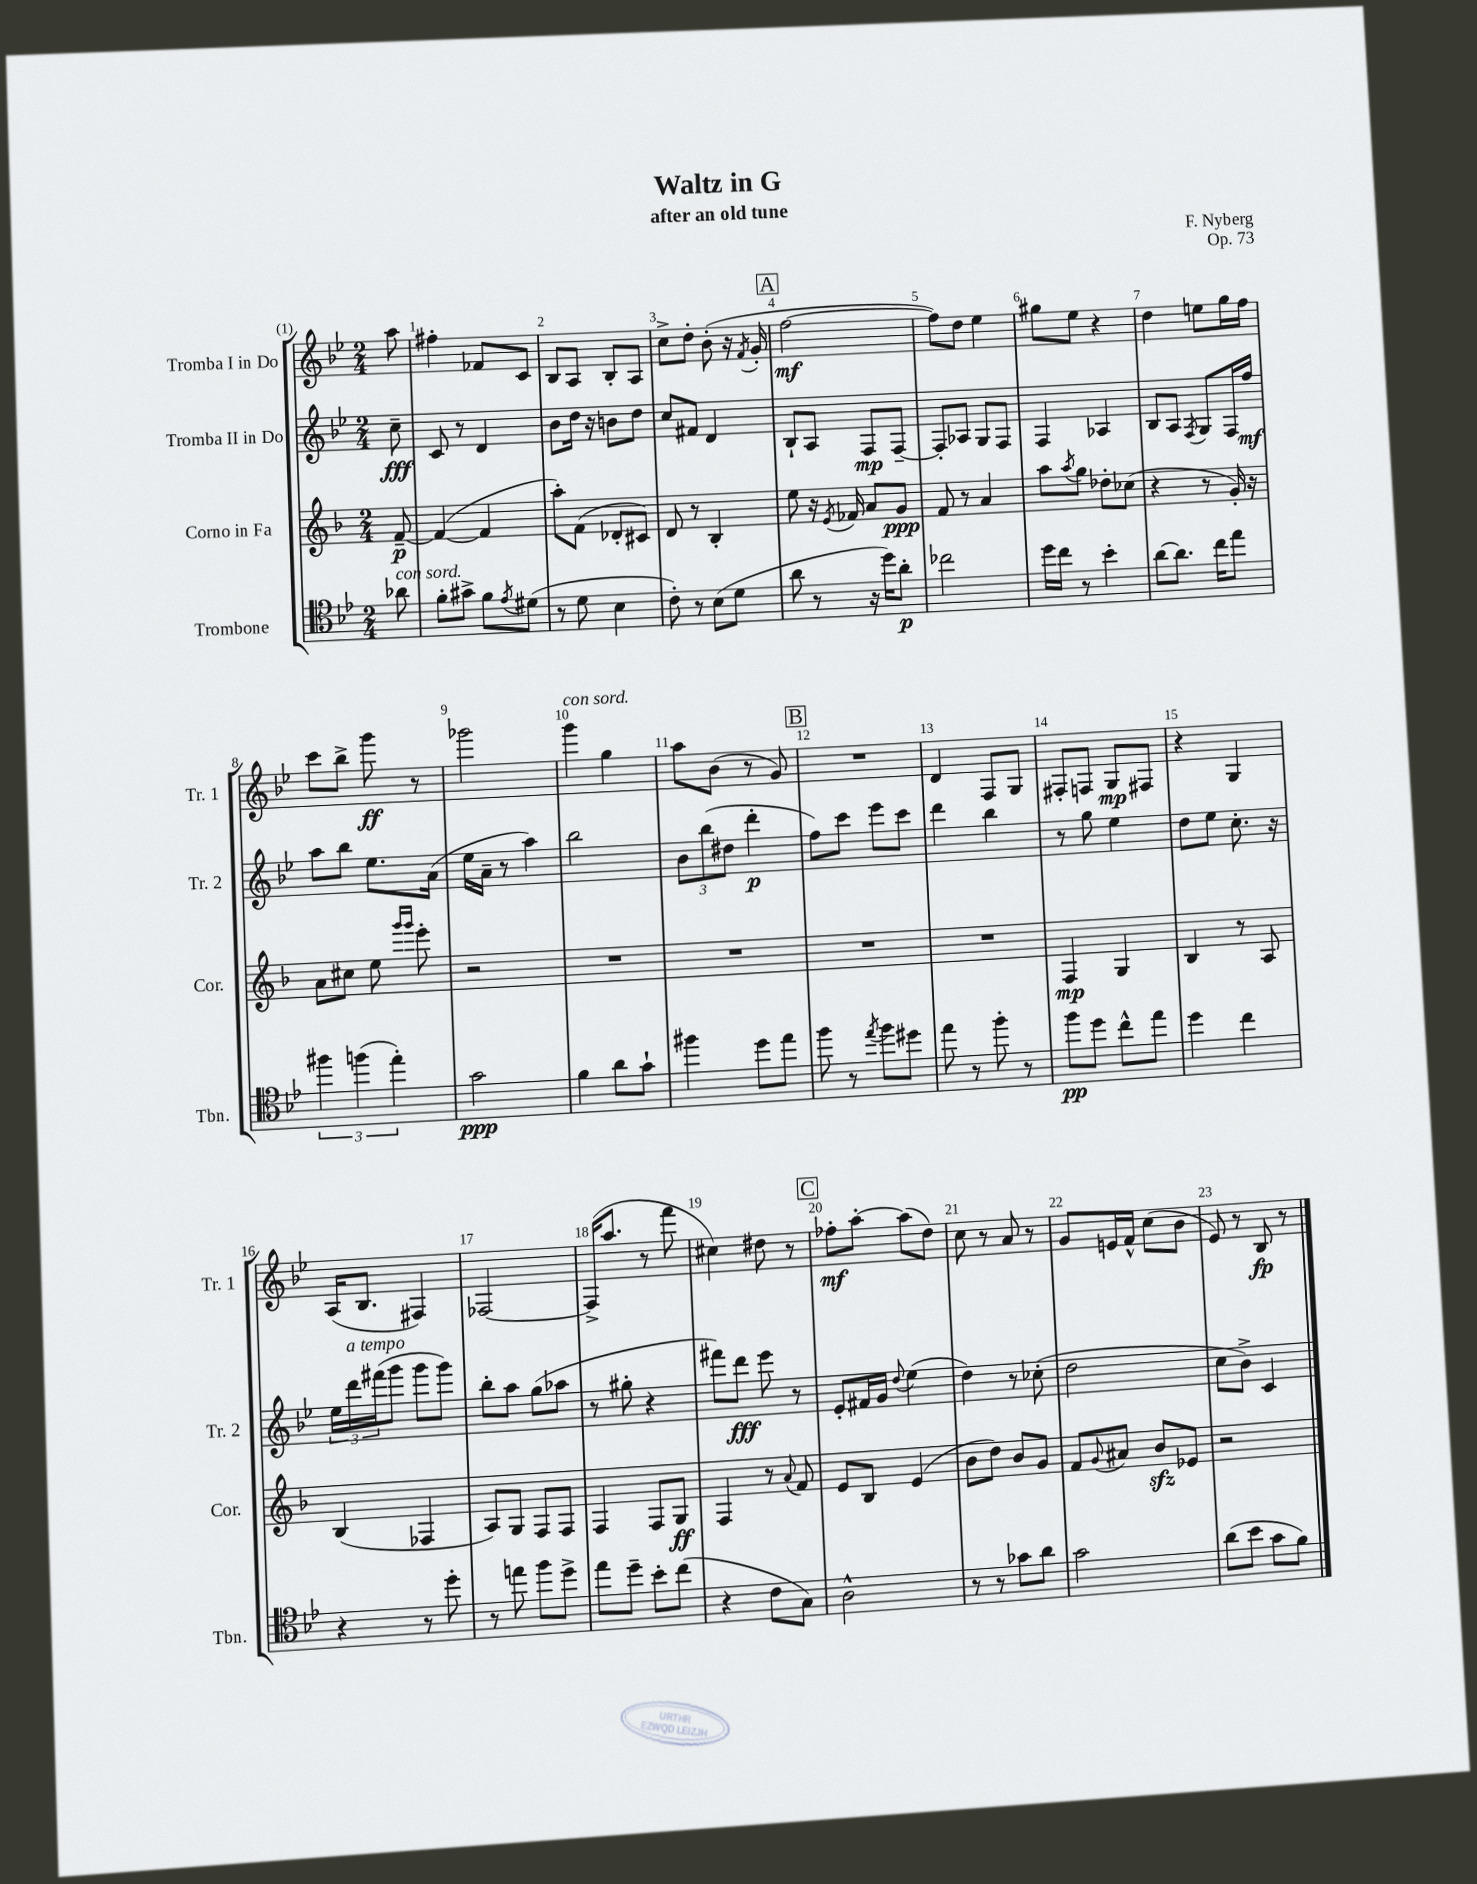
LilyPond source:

\header { title = "Waltz in G" composer = "F. Nyberg" subtitle = "after an old tune" opus = "Op. 73" }
<<
\new StaffGroup <<
\new Staff = "s0" \with { instrumentName = "Tromba I in Do" shortInstrumentName = "Tr. 1" } {
    \clef treble \key bes \major \numericTimeSignature \time 2/4 \partial 8
    a''8 |
    fis''4-. fes'8 c'8 |
    bes8 a8 bes8-. a8 |
    c''8-> d''8-. bes'8-.( r16 \acciaccatura { f'8 } g'16-. |
    \mark \markup { \box "A" } f''2~\mf |
    f''8) d''8 ees''4 |
    gis''8 ees''8 r4 |
    d''4 e''8 g''16 f''16 |
    c'''8 bes''8-> g'''8\ff r8 |
    ges'''2 |
    g'''4^\markup { \italic "con sord." } g''4 |
    a''8 bes'8( r8 g'8) |
    \mark \markup { \box "B" } R2 |
    d'4 f8 g8 |
    fis8-. f8 g8\mp fis8 |
    r4 g4 |
    a16( bes8. fis4) |
    fes2~ |
    fes16->( a''8. r8 f'''8 |
    cis''4) dis''8 r8 |
    \mark \markup { \box "C" } fes''8-.\mf a''8~-. a''8( d''8) |
    c''8 r8 a'8 r8 |
    g'8 e'16 f'16-^ c''8( bes'8 |
    ees'8) r8 bes8\fp r8 \bar "|." |
}
\new Staff = "s1" \with { instrumentName = "Tromba II in Do" shortInstrumentName = "Tr. 2" } {
    \clef treble \key bes \major \numericTimeSignature \time 2/4 \partial 8
    c''8--\fff |
    c'8 r8 d'4 |
    bes'8 d''16 r16 b'8 d''8 |
    c''8 fis'8 d'4 |
    \mark \markup { \box "A" } bes8-! a8 f8\mp f8~-- |
    f8-. aes8 g8 f8 |
    f4 aes4 |
    bes8 a8 \acciaccatura { f8 } g8 f16 f''16\mf |
    a''8 bes''8 ees''8. a'16( |
    ees''16 a'16-- r8 a''4) |
    bes''2 |
    \tuplet 3/2 { bes'8 bes''8( dis''8 } d'''4-.\p |
    \mark \markup { \box "B" } f''8) c'''8 ees'''8 c'''8 |
    d'''4 bes''4 |
    r8 g''8 ees''4 |
    d''8 ees''8 c''8.-. r16 |
    \tuplet 3/2 { ees''16 d'''16^\markup { \italic "a tempo" } fis'''16( } g'''8 g'''8 g'''8) |
    bes''8-. a''8 g''8( aes''8 |
    r8 gis''8-. r4 |
    fis'''8) d'''8\fff ees'''8 r8 |
    \mark \markup { \box "C" } ees'8-. fis'16 g'16 \appoggiatura { d''8 } ees''4( |
    d''4) r8 ces''8-.( |
    d''2 |
    c''8 bes'8->) c'4 \bar "|." |
}
\new Staff = "s2" \with { instrumentName = "Corno in Fa" shortInstrumentName = "Cor." } {
    \clef treble \key f \major \numericTimeSignature \time 2/4 \partial 8
    f'8~--\p |
    f'4~( f'4 |
    a''8-.) f'8( des'8-. cis'8) |
    d'8 r8 bes4-. |
    \mark \markup { \box "A" } e''8 r16 \acciaccatura { e'8 } fes'16 a'8 g'8\ppp |
    f'8 r8 a'4 |
    a''8 \acciaccatura { a''8 } g''8 des''8-. ces''8( |
    r4 r8 g'16-.) r16 |
    a'8 cis''8 e''8 \grace { g'''16 g'''16 } e'''8-. |
    r2 |
    R2 |
    R2 |
    \mark \markup { \box "B" } R2 |
    R2 |
    f4\mp g4 |
    bes4 r8 a8 |
    bes4( fes4 |
    a8) g8 f8 f8 |
    f4 f8 g8\ff |
    f4 r8 \appoggiatura { a'8 } f'8 |
    \mark \markup { \box "C" } e'8 bes8 e'4( |
    bes'8 d''8) bes'8 g'8 |
    f'8 \appoggiatura { g'8 } ais'8 bes'8\sfz ees'8 |
    r2 \bar "|." |
}
\new Staff = "s3" \with { instrumentName = "Trombone" shortInstrumentName = "Tbn." } {
    \clef tenor \key bes \major \numericTimeSignature \time 2/4 \partial 8
    aes'8^\markup { \italic "con sord." } |
    f'8-. gis'8-> f'8 \acciaccatura { ees'8 } dis'8( |
    r8 d'8 bes4 |
    c'8-.) r8 bes8( d'8 |
    \mark \markup { \box "A" } a'8 r8 r16 d''16) a'8-.\p |
    ces''2 |
    d''16 c''16 r8 bes'4-. |
    a'8~ a'8. c''16 ees''8 |
    \tuplet 3/2 { fis''4 f''4( ees''4-.) } |
    g'2\ppp |
    f'4 a'8 g'8-! |
    fis''4 d''8 ees''8 |
    \mark \markup { \box "B" } f''8 r8 \acciaccatura { ees''8 } f''8 dis''8 |
    ees''8 r8 f''8-. r8 |
    f''8\pp d''8 c''8-^ ees''8 |
    d''4 c''4 |
    r4 r8 d''8-. |
    r8 e''8 f''8 d''8-> |
    ees''8 d''8-- bes'8-. c''8( |
    r4 c'8 g8) |
    \mark \markup { \box "C" } a2-^ |
    r8 r8 ges'8 a'8 |
    g'2 |
    a'8( bes'8 g'8 f'8) \bar "|." |
}
>>
>>
\layout { \context { \Score \override BarNumber.break-visibility = ##(#f #t #t) barNumberVisibility = #all-bar-numbers-visible } }
